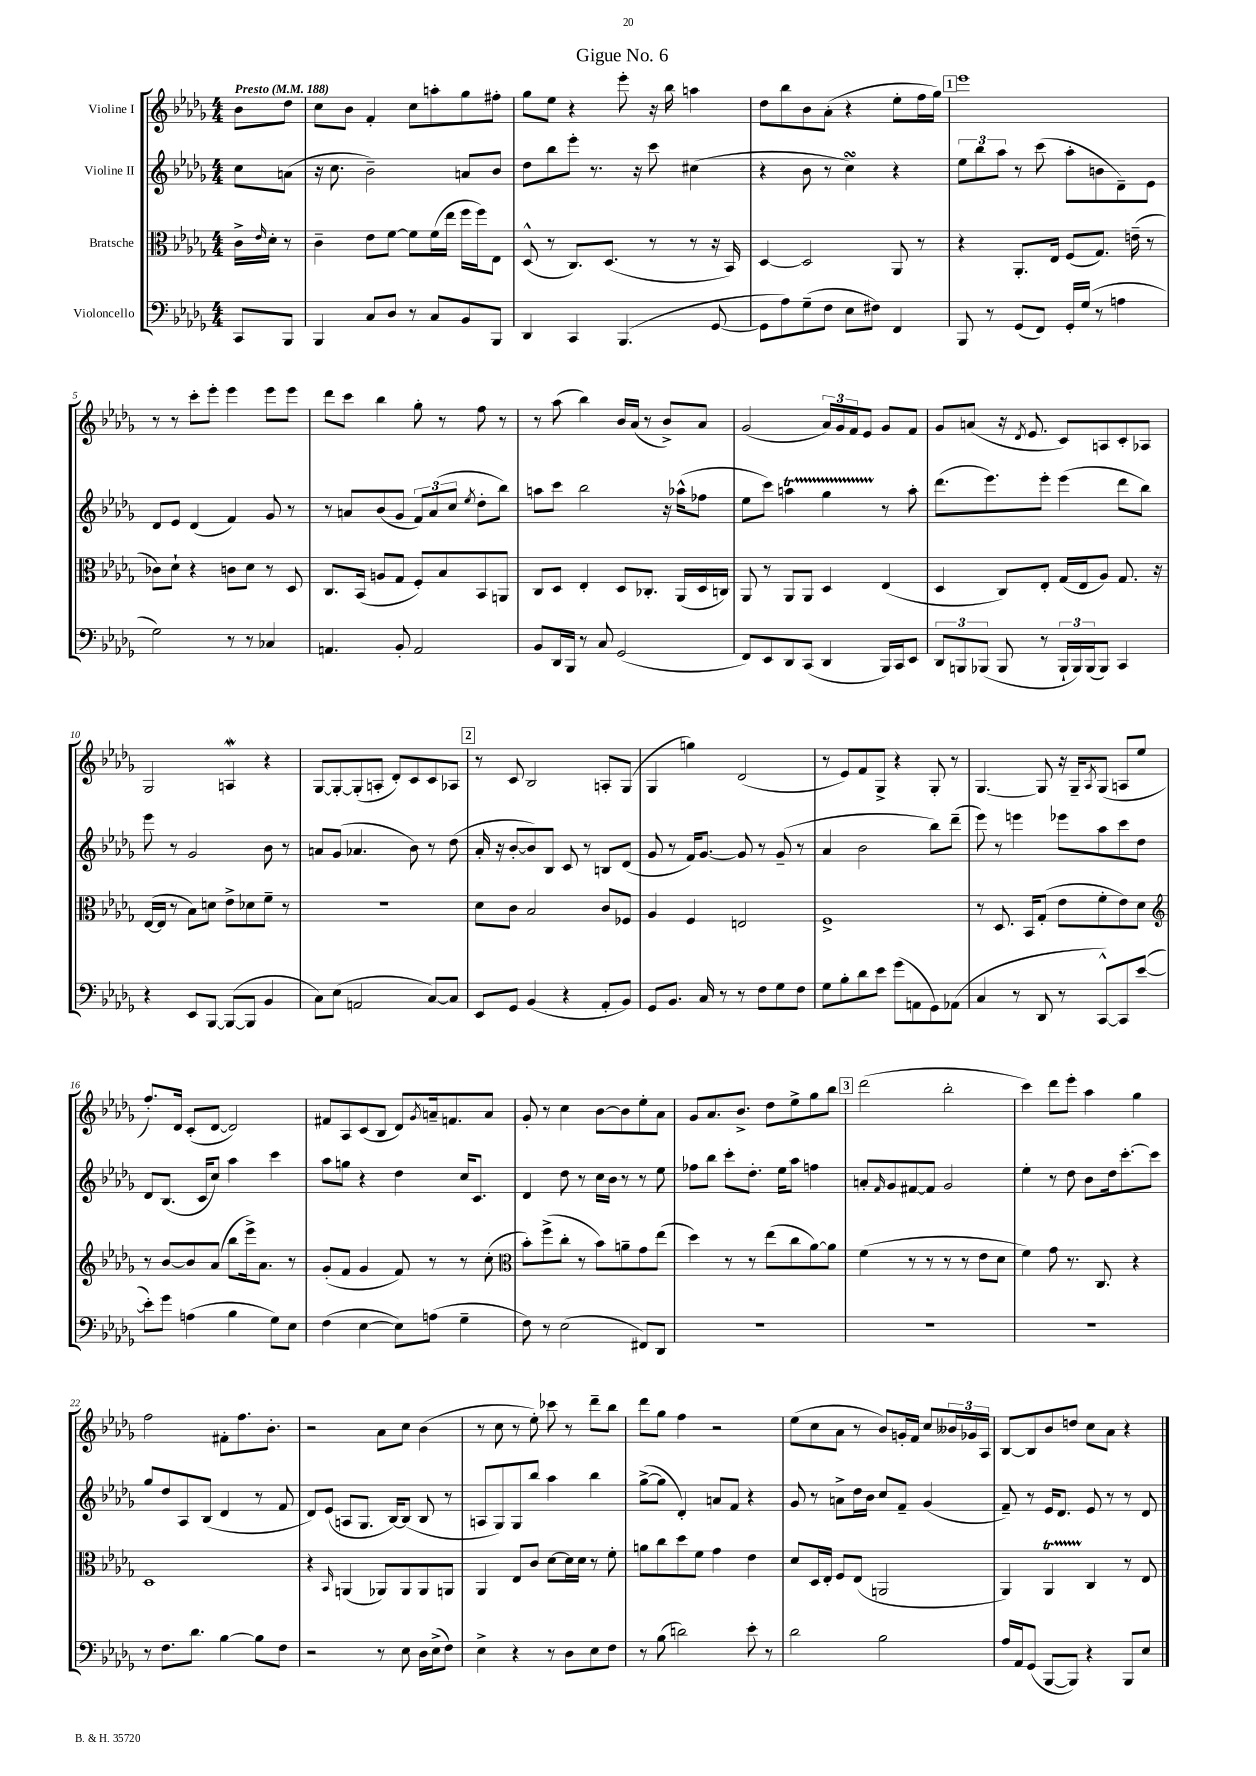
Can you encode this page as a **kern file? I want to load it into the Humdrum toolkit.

**kern	**kern	**kern	**kern
*staff4	*staff3	*staff2	*staff1
*clefF4	*clefC3	*clefG2	*clefG2
*k[b-e-a-d-g-]	*k[b-e-a-d-g-]	*k[b-e-a-d-g-]	*k[b-e-a-d-g-]
*M4/4	*M4/4	*M4/4	*M4/4
*MM188	*MM188	*MM188	*MM188
8CC	16c^	8cc	8b-
.	16qqe-	.	.
.	16d-'	.	.
8BBB-	8r	(8a	8dd-
=	=	=	=
4BBB-	4c~	16r	8cc
.	.	8.cc	.
.	.	.	8b-
8C	8e-	2b-~)	4f'
8D-	[8f	.	.
8r	8f]	.	8cc
8C	(16f	.	8aa'
.	16ee-	.	.
8BB-	16ff	8a	8gg-
.	16ff)	.	.
8BBB-	8E-	8b-	8ff#'
=	=	=	=
4DD-	(8D-^^	8dd-	8gg-
.	8r	8bb-	8ee-
4CC	8.C)	8eee-'	4r
.	.	8.r	.
.	(8.D-	.	.
(4.BBB-	.	.	8eee-'
.	.	16r	.
.	8r	8ccc	16r
.	.	.	16bb-
.	8r	(4cc#	4aa
[8GG-	16r	.	.
.	16BB-)	.	.
=	=	=	=
8GG-]	[4D-	4r	8dd-
8A-)	.	.	8bb-
(8G-~	2D-]	8b-	8b-
8F	.	8r	(8a-'
8E-	.	4cc)	4r
8F#)	.	.	.
4FF	8AA-	4r	8ee-'
.	8r	.	16ff
.	.	.	16gg-)
=	=	=	=
8BBB-	4r	12ee-	1eee-
.	.	12bb-	.
8r	.	.	.
.	.	12aa-	.
(8GG-	8.AA-'	8r	.
8FF)	.	(8ccc	.
.	16E-	.	.
16GG-'	(8F	8aa-'	.
(16G-	.	.	.
8r	8.G-)	8b	.
4A	.	8d-~)	.
.	(16e~	.	.
.	8r	8e-	.
=	=	=	=
2G-)	8c-)	8d-	8r
.	8d-`	8e-	8r
.	4r	(4d-	8ccc'
.	.	.	8eee-'
8r	8c	4f)	4eee-
8r	8d-	.	.
4C-	8r	8g-	8eee-
.	8D-	8r	8eee-
=	=	=	=
4.AA	8.C	8r	8ddd-
.	.	8a	8ccc
.	(16BB-	.	.
.	8A	(8b-	4bb-
8BB-'	8G-	8g-	.
2AA	8F')	12f)	8gg-'
.	.	(12a	.
.	8B-	.	8r
.	.	12cc	.
.	.	8qee-	.
.	8BB-	8dd-'	8ff
.	8AA	8bb-)	8r
=	=	=	=
8BB-	8C	8aa	8r
16DD-	8D-	8ccc	(8aa-
16BBB-	.	.	.
8r	4E-'	2bb-	4bb-)
8C	.	.	.
(2GG-	8D-	.	16b-
.	.	.	(16a-
.	8.C-'	.	8r
.	.	16r	8b-^)
.	(16AA-	(16aa-^^	.
.	16D-	8ff-	8a-
.	16C)	.	.
=	=	=	=
8FF)	8AA-	8ee-	(2g-
8EE-	8r	8ccc)	.
8DD-	8AA-	4aa	.
(8CC	8AA-	.	.
4DD-	4D-	4gg-	24a-)
.	.	.	24g-
.	.	.	24f
.	.	.	8e-
16BBB-)	(4E-	8r	8g-
16CC	.	.	.
8EE-	.	8aa'	8f
=	=	=	=
12DD-	4D-	(8.ddd-	8g-
12BBB	.	.	.
.	.	.	(8a
(12BBB-	.	.	.
.	.	8.eee-)	.
8BBB-	8C)	.	16r
.	.	.	8qd-
.	.	.	8.e-
8r	8E-'	8eee-'	.
24BBB-`	(16G-	(4eee-	8c)
24BBB-)	.	.	.
.	16E-	.	.
(24BBB-	.	.	.
8BBB-)	8A-)	.	8A
4CC	8.G-	8ddd-	8c'
.	.	8bb-)	8A-
.	16r	.	.
=	=	=	=
4r	([16E-	8eee-	2G-
.	16E-]	.	.
.	8r	8r	.
8EE-	8B-)	2g-	.
[8BBB-	8d	.	.
(8BBB-_	8e-^	.	4A
8BBB-]	8d-	.	.
4BB-	8f~	8b-	4r
.	8r	8r	.
=	=	=	=
8C)	1r	8a	[8G-
(8E-	.	(8g-	8G-'_
2AA	.	4.a-	(8G-']
.	.	.	8A'
.	.	.	8d-')
.	.	8b-)	8c
[8C)	.	8r	8c
8C]	.	(8dd-	8A-
=	=	=	=
8EE-	8d-	16a-'	8r
.	.	16r	.
8GG-	8c	[8b-'	8c
(4BB-	2B-	8b-])	2B-
.	.	8B-	.
4r	.	8c	.
.	.	8r	.
8AA-'	8c	8B	8A'
8BB-)	8F-	(8d-	(8G-
=	=	=	=
8GG-	4A-	8g-	4G-
8.BB-	.	8r	.
.	4F	16f)	4gg)
16C	.	[8.g-	.
8r	.	.	.
8r	2E	8g-]	(2d-
8F	.	8r	.
8G-	.	(8g-~	.
8F	.	8r	.
=	=	=	=
8G-	1F^	4a-	8r
8B-'	.	.	8e-)
8d-	.	2b-	8f
8e-	.	.	8G-^
(8g-	.	.	4r
8AA	.	.	.
8GG-)	.	8bb-)	8G-'
(8AA-	.	(8ddd-~	8r
=	=	=	=
4C	8r	8eee-)	[4.G-
.	8.D-	8r	.
8r	.	4eee	.
.	16BB-	.	.
8DD-	(8G-'	.	8G-]
8r	8e-	8eee-	16r
.	.	.	16G-~
.	.	.	8qA-
[8CC^^)	8f'	8aa-	(8G-
8CC]	8e-)	8ccc	8A
([8e-	8d-	8dd-	8ee-
=	=	=	=
*	*clefG2	*	*
8e-'])	8r	8d-	8.ff')
8g-	[8b-	(8.B-	.
.	.	.	16d-
(4A	8b-]	.	(8c'
.	.	16c	.
.	(8a-	8cc)	[8d-
4B-	8bb-	4aa-	2d-])
.	16eee-^)	.	.
.	8.a-	.	.
8G-)	.	4ccc	.
8E-	8r	.	.
=	=	=	=
(4F	(8g-'	8aa-	8f#
.	8f	8gg	8A-
[4E-	4g-	4r	(8c
.	.	.	8B-
8E-])	8f)	4dd-	8d-)
.	.	.	8qg-
(8A	8r	.	16a~
.	.	.	8.f
4G-~	8r	16cc	.
.	.	8.c	.
.	(8cc'	.	8a
=	=	=	=
*	*clefC3	*	*
8F)	8b-')	4d-	8g-'
8r	(8ff^	.	8r
(2E-	8cc'	8dd-	4cc
.	8r	8r	.
.	8b-)	16cc	[8b-
.	.	16b-	.
.	8a~	8r	8b-]
8FF#)	8g-	8r	8ee-'
8DD-	(8ee-	8ee-	8a-
=	=	=	=
1r	4dd-)	8ff-	8g-
.	.	8bb-	8.a-
.	8r	8ccc'	.
.	.	.	8.b-^
.	8r	8.dd-'	.
.	(8ee-	.	8dd-
.	.	16ee-	.
.	8cc	8aa-	8ee-^
.	[8a-)	4ff	8gg-
.	8a-]	.	8bb-
=	=	=	=
1r	(4f	8a'	(2ddd-
.	.	16qqf	.
.	.	8g-	.
.	8r	[8f#	.
.	8r	8f#]	.
.	8r	2g-	2bb-'
.	8r	.	.
.	8e-	.	.
.	8d-	.	.
=	=	=	=
1r	4f)	4ee-'	4ccc)
.	8g-	8r	8ddd-
.	8.r	8dd-	8eee-'
.	.	8b-	4aa-
.	8.C	.	.
.	.	16dd-	.
.	.	[8.ccc'	.
.	4r	.	4gg-
.	.	8ccc]	.
=	=	=	=
8r	1D-	8gg-	2ff
8.F	.	8dd-	.
.	.	8A-	.
8.d-	.	.	.
.	.	(8B-	.
[4B-	.	4d-	8f#'
.	.	.	8.ff
8B-]	.	8r	.
.	.	.	8.b-'
8F	.	8f	.
=	=	=	=
2r	4r	8d-)	2r
.	.	(8e-	.
.	16qqBB-	.	.
.	(4AA	8A	.
.	.	8.G-	.
8r	8AA-)	.	8a-
.	.	[16B-)	.
8E-	8AA-	(8B-]	8cc
16D-	8AA-	8B-	(4b-
(16E-^	.	.	.
8F)	8AA	8r	.
=	=	=	=
4E-^	4AA-	8A	8r
.	.	8G-)	8cc
4r	8E-	8G-	8r
.	8c	8bb-	8ee-')
8r	[8d-	4aa-	8ccc-
8D-	16d-]	.	8r
.	16d-	.	.
8E-	8r	4bb-	8ddd-~
8F	8f'	.	8bb-
=	=	=	=
8r	8a	([8gg-^	8ddd-
(8B-	8cc	8gg-]	8gg-
2d)	8dd-	4d-')	4ff
.	8f	.	.
.	4g-	8a	2r
.	.	8f	.
8e-'	4e-	4r	.
8r	.	.	.
=	=	=	=
2d-	8d-	8g-	(8ee-
.	16D-	8r	8cc
.	16E-'	.	.
.	8F	8a^	8a-
.	(8E-	16dd-	8r
.	.	16b-	.
2B-	2AA	8cc	8b-)
.	.	8f~	16g'
.	.	.	16f
.	.	(4g-	8cc
.	.	.	24b--
.	.	.	24g-
.	.	.	24A-
=	=	=	=
16A-	4AA-)	8f~)	[8B-
16AA-	.	.	.
(8GG-	.	8r	8B-]
[8BBB-	4AA-	16e-	8b-
.	.	8.d-	.
8BBB-])	.	.	8dd
4r	4C	8e-	8cc
.	.	8r	8a-
8BBB-	8r	8r	4r
8E-	8E-	8d-	.
==	==	==	==
*-	*-	*-	*-
